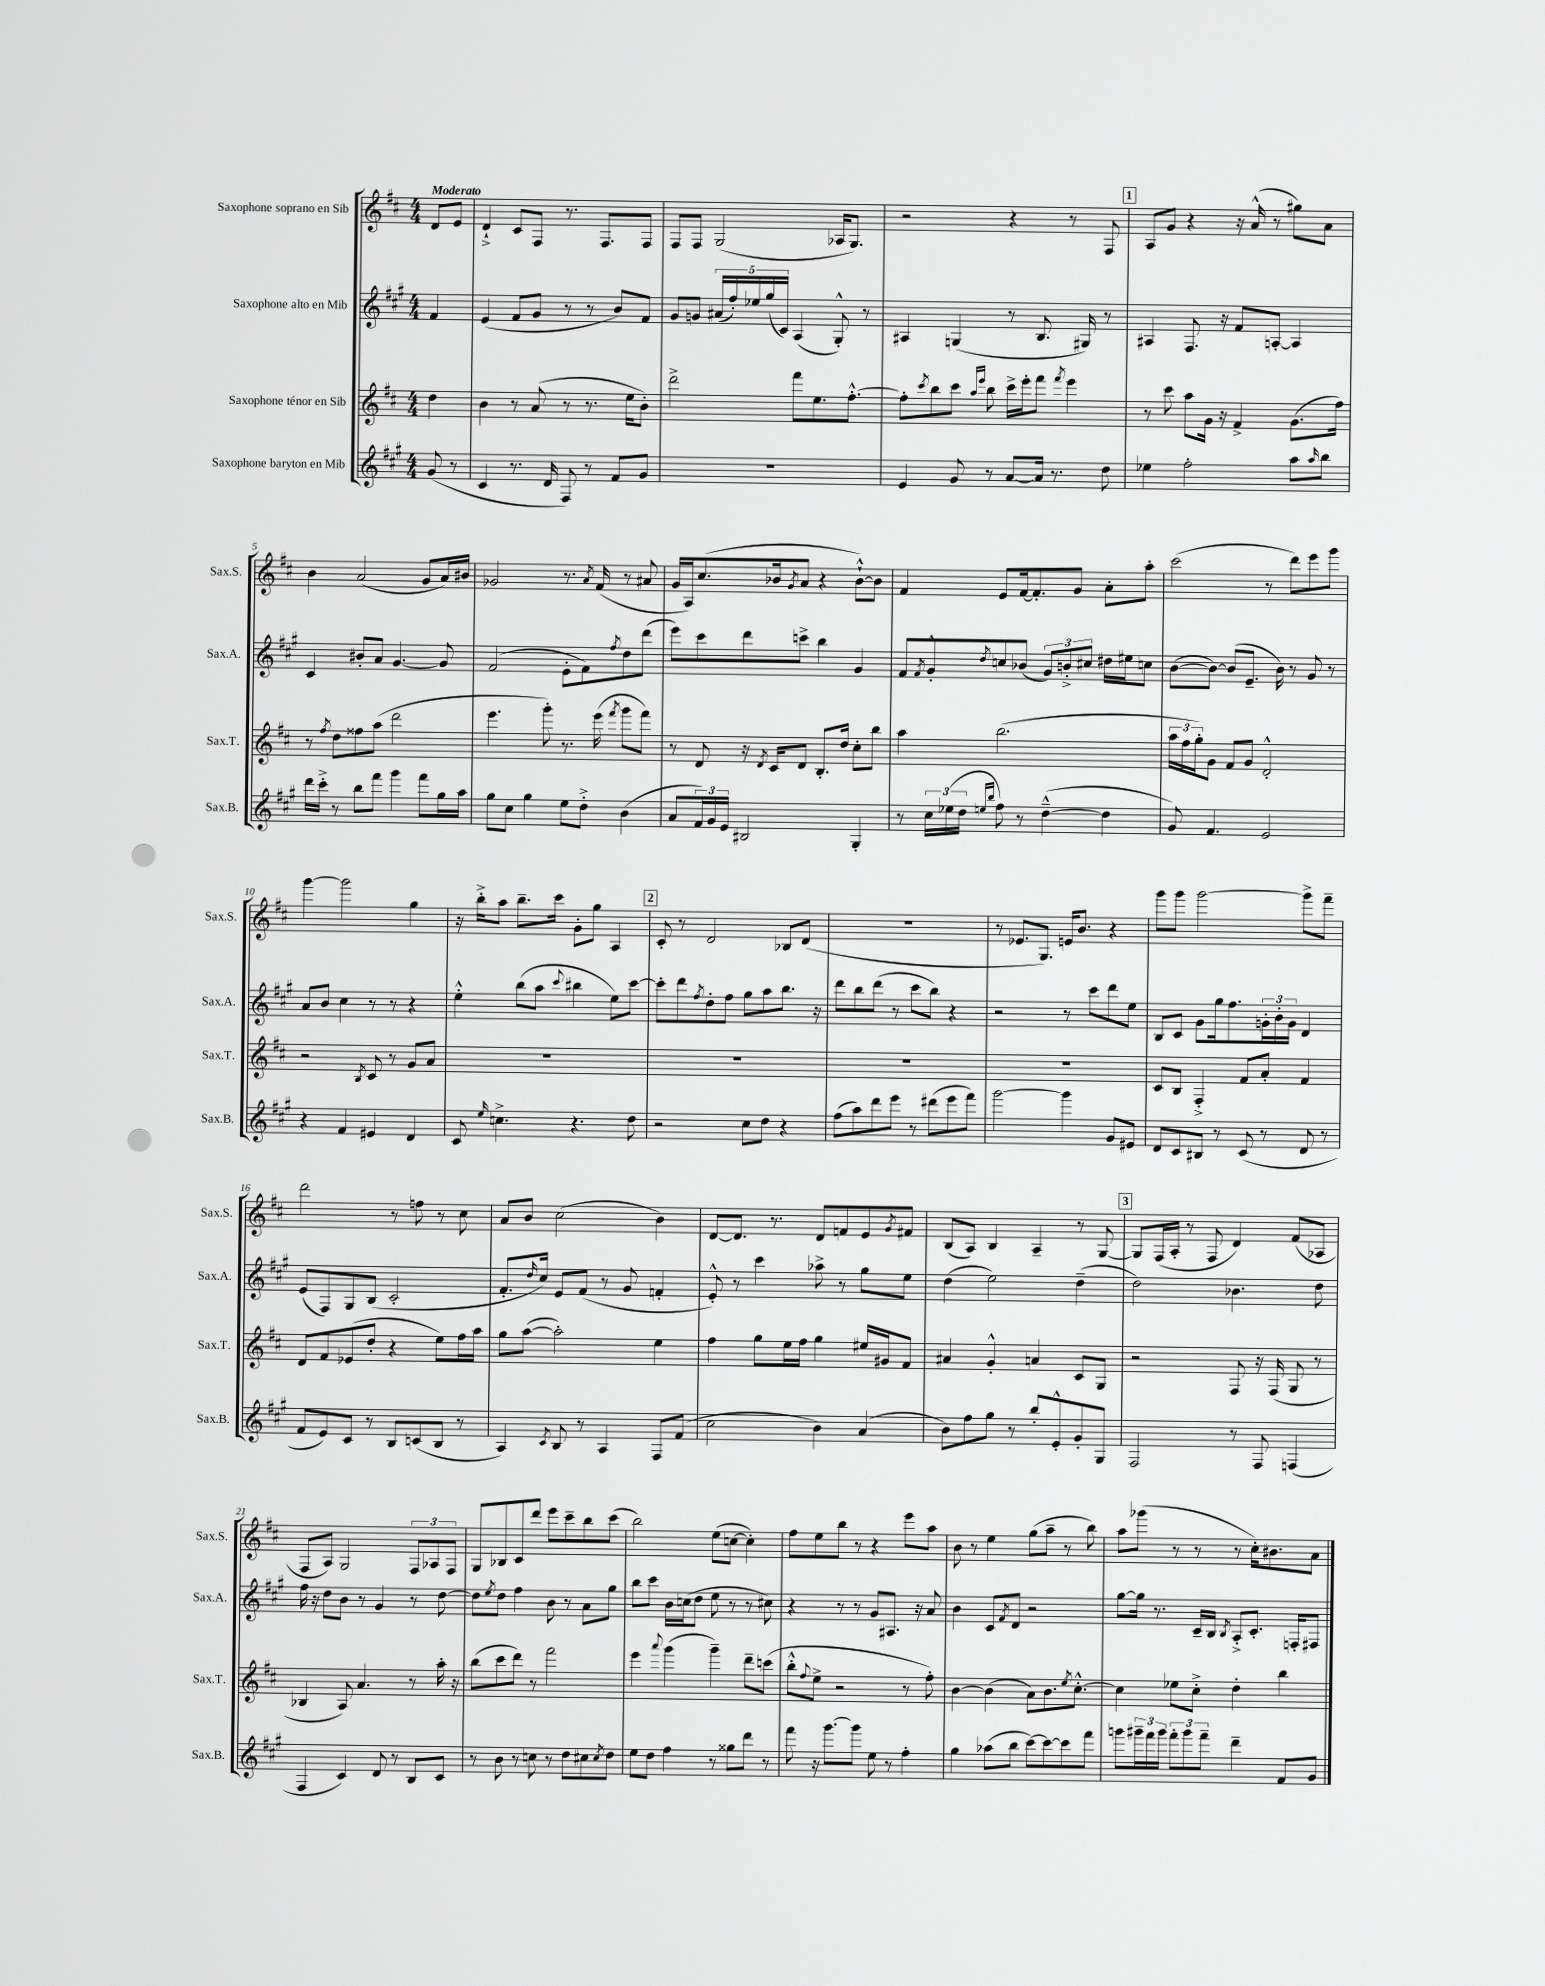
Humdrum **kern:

**kern	**kern	**kern	**kern
*staff4	*staff3	*staff2	*staff1
*clefG2	*clefG2	*clefG2	*clefG2
*k[f#c#g#]	*k[f#c#]	*k[f#c#g#]	*k[f#c#]
*M4/4	*M4/4	*M4/4	*M4/4
(8g#	4dd	4f#	8d
8r	.	.	8e
=	=	=	=
4c#	4b	(4e	4d`^
8.r	8r	8f#	8c#
.	(8a	8g#	8F#
16d	.	.	.
8F#)	8r	8r	8.r
8r	8.r	8r	.
.	.	.	8.F#
8f#	.	8b)	.
.	16ee	.	.
8g#	8b')	8f#	8F#
=	=	=	=
1r	2ddd^	8g#	8F#
.	.	8g	8F#
.	.	(20a#	(2G
.	.	20ff#')	.
.	.	20ee-	.
.	.	(20gg#	.
.	.	20c#)	.
.	8fff#	(4A	.
.	8.ee	.	.
.	.	8G#'^^)	16A-
.	[8.ff#'^^	.	8.G)
.	.	8r	.
=	=	=	=
4e	8ff#']	4A#	2r
.	8qccc#	.	.
.	8bb	.	.
8g#	8ccc#	(4G	.
.	16qqaa	.	.
.	16qqeee	.	.
8r	8bb	.	.
[8a	16ccc#^	8r	4r
.	16eee'	.	.
16a]	8fff#	8.B	.
8.r	.	.	.
.	8qfff#	.	.
.	4eee	.	8r
.	.	16G#)	.
8dd	.	8r	8F#
=	=	=	=
4ee-	8r	4A#	8A
.	8ccc#	.	8g
2ff#'	8aa	8.F#	4r
.	16g	.	.
.	16r	16r	.
.	4f#^	8f#	16r
.	.	.	(16a^^
.	.	[8A'	8r
8aa	(8.g	4A]	8gg#)
16qqaa	.	.	.
8bb	.	.	8a
.	16ff#)	.	.
=	=	=	=
16ddd	8r	4c#	4b
16ccc#'^	.	.	.
.	8qff#	.	.
8r	8dd	.	.
8bb	8ff##	8b#'	(2a
8fff#	(8aa	8a	.
4ggg#	2ddd	[4.g#	.
8fff#	.	.	8g
16gg#	.	8g#]	16a)
16aa	.	.	16b#
=	=	=	=
8gg#	4.eee	(2f#	2g-
8cc#	.	.	.
4gg#	.	.	.
.	8ggg')	.	.
8ee	8.r	8e'	8.r
8dd'^	.	8f#)	.
.	.	.	8qa
.	(16eee	.	(16f#
.	8qfff#	8qff#	.
(4b	8ggg	8dd	8r
.	8fff#)	(8ddd	8a#
=	=	=	=
8a	8r	8eee)	16g
.	.	.	16A)
24f#)	8d	8ccc#	(8.cc#
24g#	.	.	.
24e	.	.	.
2B#	16r	8ddd	.
.	8qd	.	.
.	16c#	.	16b-
.	.	.	8qg
.	8d	8ccc^	8a
.	8.B'	4bb	4r
.	16dd	.	.
4G#'	8cc#'	4g#	[8b-`^^)
.	8bb	.	8b-]
=	=	=	=
8r	4aa	8f#	4f#
.	.	8qf#	.
24cc#	.	8g#'^^	.
(24ee-	.	.	.
24dd	.	.	.
16qqee	.	.	.
16qqbb	.	8qdd	.
8ff#)	(2.bb	8cc	8e
8r	.	(8b-	[16f#
.	.	.	8.f#']
([4dd~^^	.	12g#)	.
.	.	12b'^	.
.	.	.	8g
.	.	12cc#	.
4dd]	.	16dd#	8a'
.	.	16ee#	.
.	.	8cc	8aa'
=	=	=	=
8g#)	24aa	([8b	(2ccc#
.	24ff#	.	.
.	24gg')	.	.
4.f#	8g	8b_)	.
.	8f#	(8b]	.
.	8g	8.e~	.
2e	2d'^^	.	8r
.	.	16b)	.
.	.	8r	8ddd)
.	.	8g#	8eee
.	.	8r	8ggg
=	=	=	=
4r	2r	8a	[4ggg
.	.	8b	.
4f#	.	4cc#	2ggg]
.	8qB	.	.
4e#	8c#	8r	.
.	8r	8r	.
4d	8g	4r	4gg
.	8a	.	.
=	=	=	=
8c#	1r	4ee'^^	16r
.	.	.	16bb'^
16qqee	.	.	.
4.cc^	.	.	8aa
.	.	(8bb	8.bb~
.	.	8aa	.
.	.	.	16ccc#
.	.	8qqccc#	.
4.r	.	4bb#	8g'
.	.	.	8gg
.	.	8ee)	4A
8dd	.	[8ccc#	.
=	=	=	=
2r	1r	8ccc#']	8c#'
.	.	8ddd	8r
.	.	8qff#	.
.	.	8dd'	2d
.	.	8ff#	.
8cc#	.	8gg#	.
8dd	.	8aa	.
4r	.	8.bb	8B-
.	.	.	(8d
.	.	16r	.
=	=	=	=
(8ff#	1r	8ddd	1r
8aa)	.	8bb	.
8ddd	.	(8ddd	.
8eee	.	8r	.
8r	.	8ccc#	.
(8ddd#	.	8bb)	.
8eee	.	4r	.
8fff#)	.	.	.
=	=	=	=
[2ggg#	1r	2r	8r
.	.	.	8.e-
.	.	.	8.G)
4ggg#]	.	8r	16e
.	.	.	8.b
.	.	8ccc#	.
8g#	.	8ddd	4r
8e#	.	8ee	.
=	=	=	=
8d	8c#	8B	8ggg
8c#	8B	8c#	8ggg
8B#	4F#'^	8g#	[2ggg
8r	.	16gg#	.
.	.	8.ff#	.
(8c#	8f#	.	.
8r	8a'	24g'	.
.	.	24b'	.
.	.	24g	.
8d	4f#	4d	8ggg^]
8r	.	.	8fff#~
=	=	=	=
8f#	8d	(8e	2ddd
8e)	8f#	8F#)	.
8c#	(8e-	8G#	.
8r	8dd'	(8B	.
8B	4r	2c#'	8r
(8c	.	.	8ff
8B	8ee)	.	8r
8r	16ff#	.	8cc#
.	16aa	.	.
=	=	=	=
4A)	8gg	8.f#'	8a
.	([8aa	.	8b
.	.	16qqdd	.
.	.	16cc#)	.
8qc#	.	.	.
8B	2aa'])	8e	(2cc#
8r	.	(8f#	.
4A	.	8r	.
.	.	8g#	.
8F#	4ee	4f'	4b)
(8f#	.	.	.
=	=	=	=
2cc#	4ff#	8e'^^)	[8d
.	.	8r	8.d]
.	8gg	4ccc#	.
.	.	.	8.r
.	16ee	.	.
.	16ff#	.	.
4b)	4gg	8aa-^	8d
.	.	8r	8f
(4a	16ee#	8gg#	8e
.	16g#	.	.
.	.	.	8qg
.	8f#	8ee	8f#
=	=	=	=
8b)	4a#	(4dd	(8B
8ff#	.	.	8A)
8gg#	4g'^^	2ee)	4B
8r	.	.	.
8bb'	4a	.	4A~
8e'^^	.	.	.
8g#'	8c#	(4dd~	8r
8G#	8G	.	[8G
=	=	=	=
2F#	2r	2dd)	8G]
.	.	.	(16F#
.	.	.	16A'
.	.	.	8r
.	.	.	8F#
8r	8F#	4.b-	4d)
8F#	16r	.	.
.	(16F#	.	.
(4F	8G	.	(8f#
.	8r	8dd	8A-
=	=	=	=
4F#	4B-	16ff#	8F#
.	.	16r	.
.	.	8dd	8A)
4c#)	8A)	8b	2G
.	4.a	8r	.
8d	.	4g#	.
8r	.	.	.
8B	8r	8r	12F#
.	.	.	12A-
8c#	16aa'	[8dd	.
.	.	.	12F#
.	16r	.	.
=	=	=	=
8r	(8bb	8dd]	8G
.	.	8qee	.
8b	8ccc#	8dd	8B-
8r	8ddd)	4ff#	8c#
8cc	8r	.	8ddd
8r	2fff#	8b	8eee
8dd	.	8r	8ccc#~
8cc#	.	8a	8bb
8qcc#	.	.	.
8dd	.	8gg#	(8ccc#
=	=	=	=
8ee	4eee	8bb	2bb)
8dd	.	8ccc#	.
.	8qqaaa	.	.
4ff#	(4ggg	16b	.
.	.	(16cc	.
.	.	8dd	.
8r	4ggg~)	8ee	(8ee
8gg##	.	8r	[8cc
8ddd	8ddd~	8r	4cc'])
8r	(8ccc	8cc#)	.
=	=	=	=
8fff#	8bb'^^	4r	8ff#
.	8qqff#	.	.
16r	8ee^	.	8ee
[8.ggg#	.	.	.
.	2r	8r	8bb
8ggg#]	.	8r	8r
8ee	.	8g#	4r
8r	.	8.A#	.
4ff#'	8r	.	8eee
.	.	16r	.
.	8ff#')	8a	8aa
=	=	=	=
4gg#	[4b	4b	8b
.	.	.	8r
(8aa-	(4b]	8c#	4ee
.	.	8qf#	.
8bb	.	8d	.
[8ccc#)	8a)	2r	(8gg
8ccc#_	8.b	.	8aa~
8ccc#]	.	.	8r
.	8qee	.	.
.	[8.cc#'^^	.	.
8fff#	.	.	8bb)
=	=	=	=
8ggg	4cc#]	[8gg#	8aa
24ggg#~	.	16gg#]	(8ggg-
24fff#	.	.	.
.	.	8.r	.
24ggg#	.	.	.
12fff#'	8ee-	.	8r
12ggg#	.	.	.
.	8cc#'^	16c#~	8r
12fff#~	.	.	.
.	.	16B	.
.	.	8qB	.
4ddd~	4dd'	8A'^	8r
.	.	8.c#'	16cc#')
.	.	.	8.b#
8f#	4bb	.	.
.	.	16F'	.
8g#	.	8F#	8a
==	==	==	==
*-	*-	*-	*-
